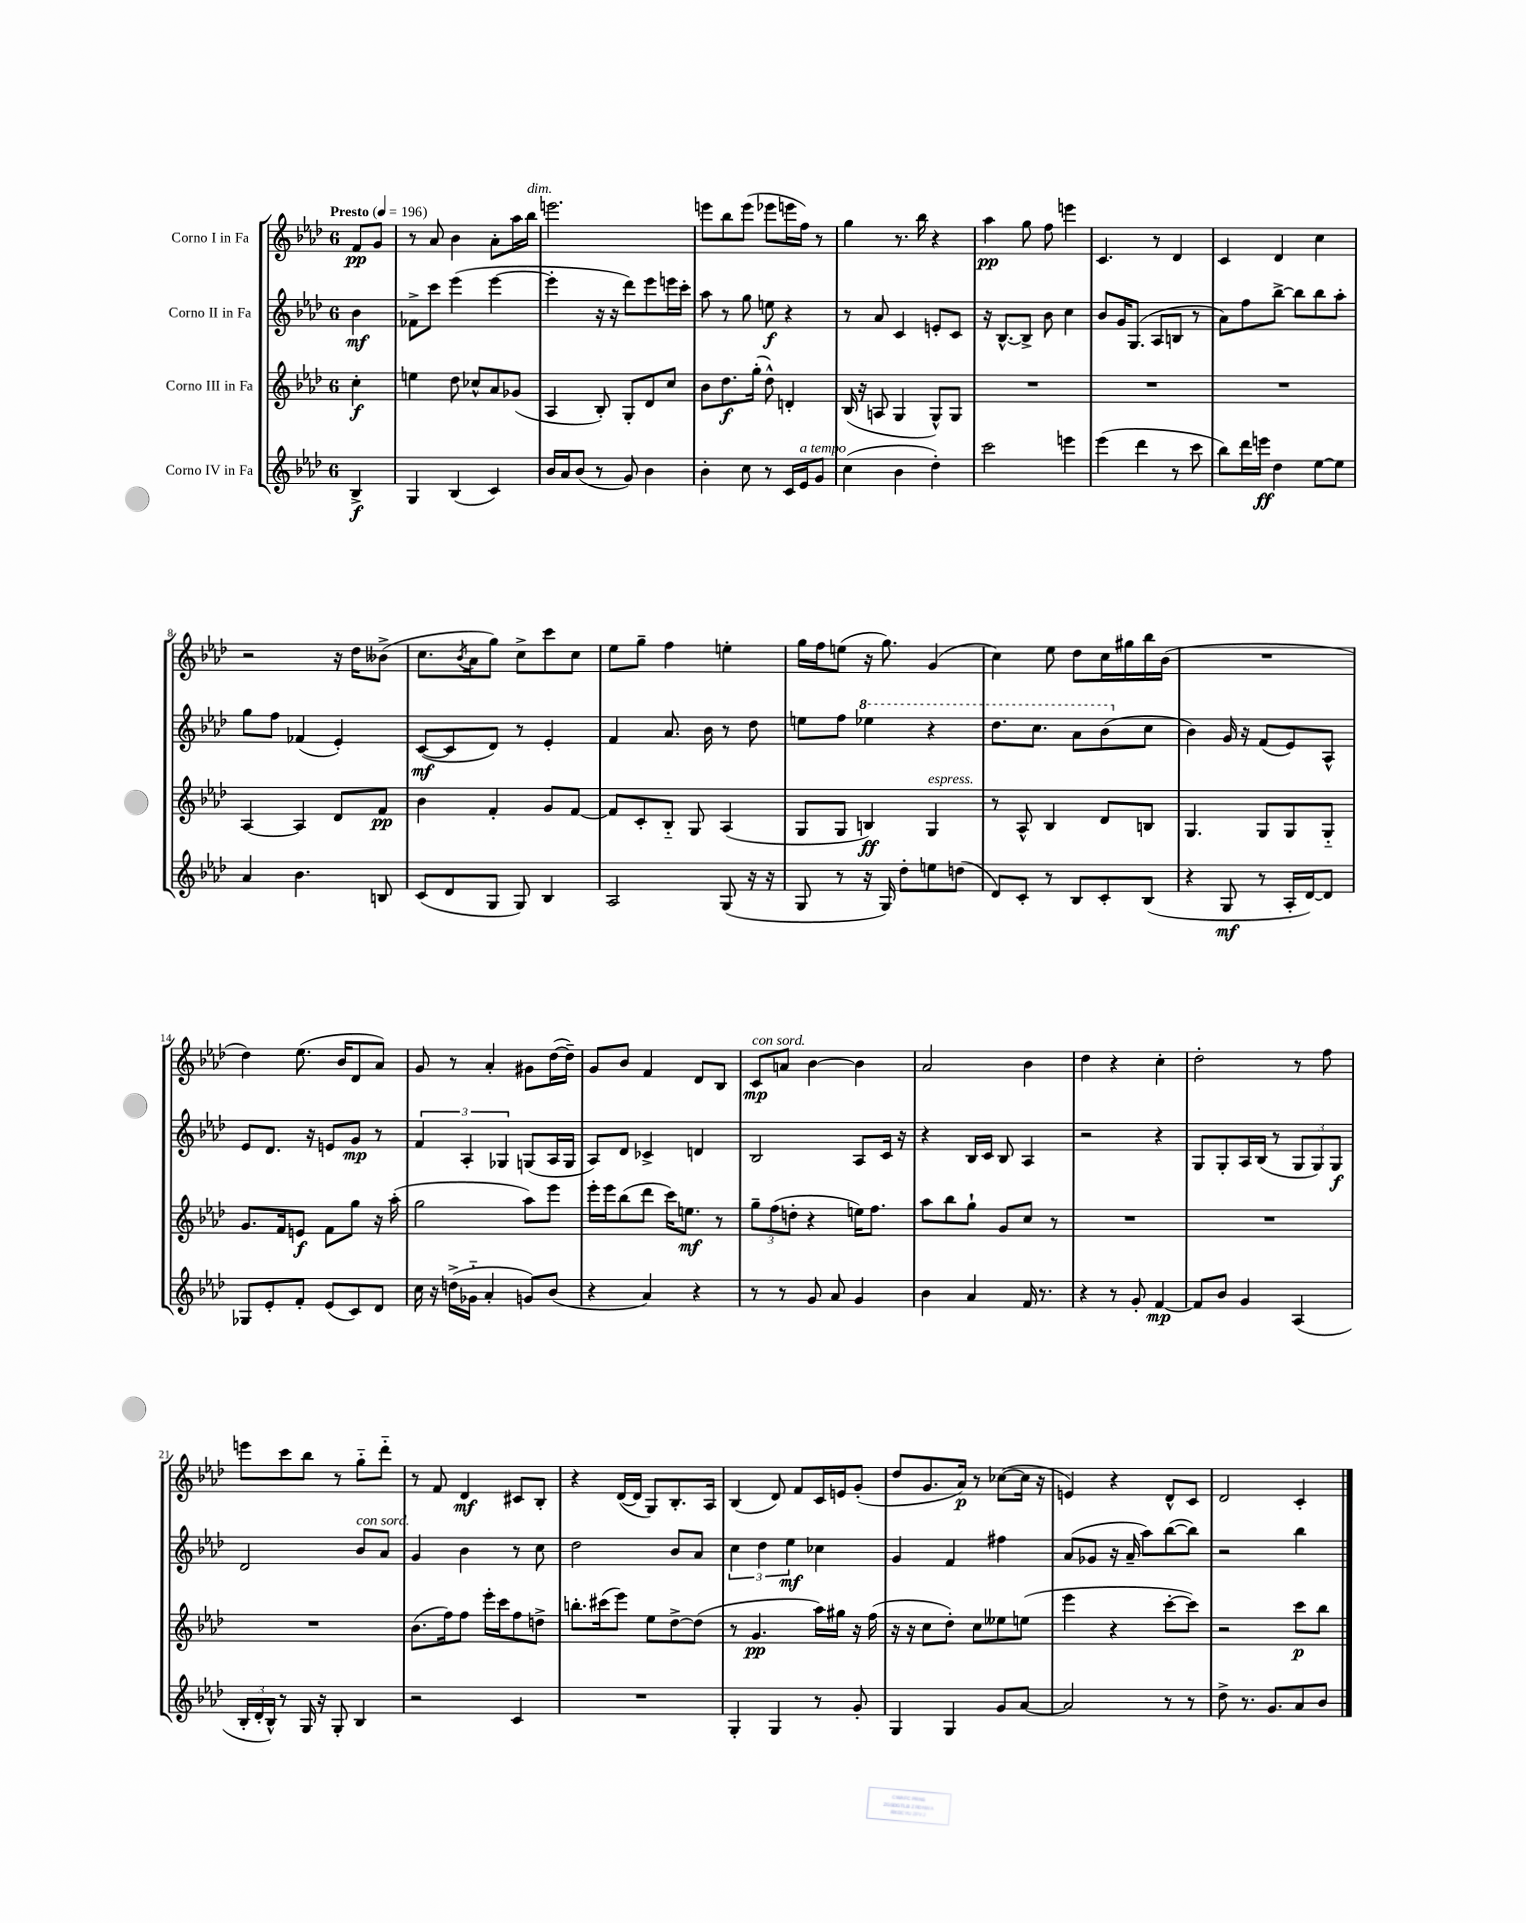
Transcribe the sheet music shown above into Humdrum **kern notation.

**kern	**dynam	**kern	**dynam	**kern	**dynam	**kern	**dynam
*part4	*part4	*part3	*part3	*part2	*part2	*part1	*part1
*staff4	*staff4	*staff3	*staff3	*staff2	*staff2	*staff1	*staff1
*I"Corno IV in Fa	*	*I"Corno III in Fa	*	*I"Corno II in Fa	*	*I"Corno I in Fa	*
*clefG2	*	*clefG2	*	*clefG2	*	*clefG2	*
*k[b-e-a-d-]	*	*k[b-e-a-d-]	*	*k[b-e-a-d-]	*	*k[b-e-a-d-]	*
*M6/8	*	*M6/8	*	*M6/8	*	*M6/8	*
*MM196	*	*MM196	*	*MM196	*	*MM196	*
=	=	=	=	=	=	=	=
!	!	!	!	!	!	!LO:TX:a:B:t=Presto	!
4B-^/	f	4cc'\	f	4b-\	mf	8f/L	pp
.	.	.	.	.	.	8g/J	.
=1	=1	=1	=1	=1	=1	=1	=1
4G/	.	4een\	.	8f-X^\L	.	8r	.
.	.	.	.	8ccc\J	.	8a-/	.
(4B-/	.	8dd-\	.	(4eee-\	.	4b-\	.
.	.	8cc-X^^/L	.	.	.	.	.
4c/)	.	8a-/	.	[4eee-\	.	8a-'\L	.
.	.	(8g-X/J	.	.	.	16aa-\L	.
!	!	!	!	!	!	!LO:TX:a:i:t=dim.	!
.	.	.	.	.	.	16bb-\JJ	.
=2	=2	=2	=2	=2	=2	=2	=2
16b-/LL	.	4A-/	.	4eee-'\]	.	2.eeen\	.
16a-/J	.	.	.	.	.	.	.
(8b-/J	.	.	.	.	.	.	.
8r	.	8B-'/)	.	16r	.	.	.
.	.	.	.	16r	.	.	.
8g/)	.	8G'/L	.	8ddd-\L)	.	.	.
4b-\	.	8d-/	.	8eee-\	.	.	.
.	.	8cc/J	.	16eeen\L	.	.	.
.	.	.	.	16ccc'\JJ	.	.	.
=3	=3	=3	=3	=3	=3	=3	=3
4b-'\	.	8b-\L	.	8aa-\	.	8eeen\L	.
.	.	8.dd-\	f	8r	.	8bb-\	.
8cc\	.	.	.	8gg\	.	(8eee\J	.
.	.	(16gg'\Jk	.	.	.	.	.
8r	.	8dd-^^\)	.	8een\	f	8eee-X\L	.
16c/LL	.	4dn'/	.	4r	.	16eeen\L	.
!LO:TX:a:i:t=a tempo	!	!	!	!	!	!	!
16e-/J	.	.	.	.	.	16ff\JJ)	.
8g/J	.	.	.	.	.	8r	.
=4	=4	=4	=4	=4	=4	=4	=4
(4cc\	.	(16B-/	.	8r	.	4gg\	.
.	.	16r	.	.	.	.	.
.	.	8An/	.	8a-/	.	.	.
4b-\	.	4G/	.	4c/	.	8.r	.
.	.	.	.	.	.	16bb-\	.
4dd-'\)	.	8G^^/L)	.	8en'/L	.	4r	.
.	.	8G/J	.	8c/J	.	.	.
=5	=5	=5	=5	=5	=5	=5	=5
2ccc\	.	2.r	.	16r	.	4aa-\	pp
.	.	.	.	[8.B-^^/L	.	.	.
.	.	.	.	8B-^/J]	.	8gg\	.
.	.	.	.	8b-\	.	8ff\	.
4eeen\	.	.	.	4cc\	.	4eeen\	.
=6	=6	=6	=6	=6	=6	=6	=6
(4eee-\	.	2.r	.	8b-/L	.	4.c/	.
.	.	.	.	16g/K	.	.	.
.	.	.	.	(8.G/J	.	.	.
4ddd-\	.	.	.	.	.	.	.
.	.	.	.	8A-/L	.	8r	.
8r	.	.	.	8Bn/J	.	4d-/	.
8ccc\	.	.	.	8r	.	.	.
=7	=7	=7	=7	=7	=7	=7	=7
8bb-\L)	.	2.r	.	8a-\L)	.	4c/	.
16ddd-\L	.	.	.	8ff\	.	.	.
16eeen\JJ	ff	.	.	.	.	.	.
4dd-\	.	.	.	[8bb-^\J	.	4d-/	.
.	.	.	.	8bb-\L]	.	.	.
[8ee-\L	.	.	.	8bb-\	.	4cc\	.
8ee-\J]	.	.	.	8aa-'\J	.	.	.
!!LO:LB:g=z
=8	=8	=8	=8	=8	=8	=8	=8
4a-/	.	[4A-/	.	8gg\L	.	2r	.
.	.	.	.	8ff\J	.	.	.
4.b-\	.	4A-/]	.	(4f-X/	.	.	.
.	.	8d-/L	.	4e-'/)	.	16r	.
.	.	.	.	.	.	16dd-\KL	.
8Bn/	.	8f/J	pp	.	.	(8b--X^\J	.
=9	=9	=9	=9	=9	=9	=9	=9
(8c/L	.	4b-\	.	([8c/L	mf	8.cc\L	.
8d-/	.	.	.	8c/]	.	.	.
.	.	.	.	.	.	8qb-/	.
.	.	.	.	.	.	16a-\k	.
8G/J	.	4f'/	.	8d-/J)	.	8gg\J)	.
8G/)	.	.	.	8r	.	8cc^\L	.
4B-/	.	8g/L	.	4e-'/	.	8ccc\	.
.	.	[8f/J	.	.	.	8cc\J	.
=10	=10	=10	=10	=10	=10	=10	=10
2A-/	.	8f/L]	.	4f/	.	8ee-\L	.
.	.	8c'/	.	.	.	8gg~\J	.
.	.	8B-/J	.	8.a-/	.	4ff\	.
.	.	8G/	.	.	.	.	.
.	.	.	.	16b-\	.	.	.
(8G/	.	(4A-/	.	8r	.	4een'\	.
16r	.	.	.	8dd-\	.	.	.
16r	.	.	.	.	.	.	.
=11	=11	=11	=11	=11	=11	=11	=11
8G/	.	8G/L	.	8een\L	.	16gg\LL	.
.	.	.	.	.	.	16ff\J	.
8r	.	8G/J	.	8ff\J	.	(8een\J	.
*	*	*	*	*8va	*	*	*
16r	.	4Bn/)	ff	4eee-X\	.	16r	.
16G/)	.	.	.	.	.	8.gg\)	.
8dd-'\L	.	.	.	.	.	.	.
!	!	!LO:TX:a:i:t=espress.	!	!	!	!	!
8een\	.	4G/	.	4r	.	(4g/	.
(8ddn\J	.	.	.	.	.	.	.
=12	=12	=12	=12	=12	=12	=12	=12
8d-/L)	.	8r	.	8.ddd-\L	.	4cc\)	.
8c'/J	.	8A-^^/	.	.	.	.	.
.	.	.	.	8.ccc\J	.	.	.
8r	.	4B-/	.	.	.	8ee-\	.
8B-/L	.	.	.	8aa-\L	.	8dd-\L	.
8c'/	.	8d-/L	.	(8bb-\	.	16cc\L	.
.	.	.	.	.	.	16gg#X\	.
*	*	*	*	*X8va	*	*	*
(8B-/J	.	8Bn/J	.	8cc\J	.	16bb-\	.
.	.	.	.	.	.	(16b-\JJ	.
=13	=13	=13	=13	=13	=13	=13	=13
4r	.	4.G/	.	4b-\)	.	2.r	.
8G/	mf	.	.	16g/	.	.	.
.	.	.	.	16r	.	.	.
8r	.	8G/L	.	(8f/L	.	.	.
16A-'/LL	.	8G/	.	8e-/)	.	.	.
[16d-/J)	.	.	.	.	.	.	.
8d-/J]	.	8G/J	.	8A-^^/J	.	.	.
!!LO:LB:g=z
=14	=14	=14	=14	=14	=14	=14	=14
8G-X/L	.	8.g/L	.	8e-/L	.	4dd-\)	.
8e-'/	.	.	.	8.d-/J	.	.	.
.	.	16f/k	.	.	.	.	.
8f'/J	.	8en/J	f	.	.	(8.ee-\	.
.	.	.	.	16r	.	.	.
(8e-/L	.	8f\L	.	8en/L	.	.	.
.	.	.	.	.	.	16b-/KL	.
8c/)	.	8gg\J	.	8g/J	mp	8d-/	.
8d-/J	.	16r	.	8r	.	8a-/J)	.
.	.	(16aa-'\	.	.	.	.	.
=15	=15	=15	=15	=15	=15	=15	=15
16cc\	.	2gg\	.	6f/	.	8g/	.
16r	.	.	.	.	.	.	.
(16ddn^\LL	.	.	.	.	.	8r	.
.	.	.	.	6A-'/	.	.	.
16g-X\JJ	.	.	.	.	.	.	.
4a-'/	.	.	.	.	.	4a-'/	.
.	.	.	.	6G-X/	.	.	.
8gn/L)	.	8aa-\L)	.	(8Gn/L	.	8g#X\L	.
(8b-/J	.	8eee-\J	.	16A-/L	.	([16dd-\L	.
.	.	.	.	16G/JJ	.	16dd-~\JJ])	.
=16	=16	=16	=16	=16	=16	=16	=16
4r	.	16eee-'\LL	.	8A-/L)	.	8g/L	.
.	.	16eee-\J	.	.	.	.	.
.	.	(8bb-\	.	8d-/J	.	8b-/J	.
4a-/)	.	8ddd-\J	.	4c-X^/	.	4f/	.
.	.	16ccc\KL)	.	.	.	.	.
.	.	8.een\J	mf	.	.	.	.
4r	.	.	.	4dn/	.	8d-/L	.
.	.	8r	.	.	.	8B-/J	.
=17	=17	=17	=17	=17	=17	=17	=17
!	!	!	!	!	!	!LO:TX:a:i:t=con sord.	!
8r	.	12gg~\L	.	2B-/	.	8c/L	mp
.	.	(12ff\	.	.	.	.	.
8r	.	.	.	.	.	8an/J	.
.	.	12ddn'\J	.	.	.	.	.
8g/	.	4r	.	.	.	[4b-\	.
8a-/	.	.	.	.	.	.	.
4g/	.	16een\KL)	.	8A-/L	.	4b-\]	.
.	.	8.ff\J	.	.	.	.	.
.	.	.	.	16c/Jk	.	.	.
.	.	.	.	16r	.	.	.
=18	=18	=18	=18	=18	=18	=18	=18
4b-\	.	8aa-\L	.	4r	.	2a-/	.
.	.	8bb-\	.	.	.	.	.
4a-/	.	8gg`\J	.	16B-/LL	.	.	.
.	.	.	.	16c/JJ	.	.	.
.	.	8g/L	.	8B-/	.	.	.
16f/	.	8cc/J	.	4A-/	.	4b-\	.
8.r	.	.	.	.	.	.	.
.	.	8r	.	.	.	.	.
=19	=19	=19	=19	=19	=19	=19	=19
4r	.	2.r	.	2r	.	4dd-\	.
8r	.	.	.	.	.	4r	.
8g'/	.	.	.	.	.	.	.
[4f/	mp	.	.	4r	.	4cc'\	.
=20	=20	=20	=20	=20	=20	=20	=20
8f/L]	.	2.r	.	8G/L	.	2dd-'\	.
8b-/J	.	.	.	8G'/	.	.	.
4g/	.	.	.	16A-/L	.	.	.
.	.	.	.	(16B-/JJ	.	.	.
.	.	.	.	8r	.	.	.
(4A-/	.	.	.	12G/L	.	8r	.
.	.	.	.	12G/)	.	.	.
.	.	.	.	.	.	8ff\	.
.	.	.	.	12G/J	f	.	.
!!LO:LB:g=z
=21	=21	=21	=21	=21	=21	=21	=21
24B-'/LL	.	2.r	.	2d-/	.	8eeen\L	.
24d-'/	.	.	.	.	.	.	.
24B-^^/JJ)	.	.	.	.	.	.	.
8r	.	.	.	.	.	8ccc\	.
16G/	.	.	.	.	.	8bb-\J	.
16r	.	.	.	.	.	.	.
8G'/	.	.	.	.	.	8r	.
!	!	!	!	!LO:TX:a:i:t=con sord.	!	!	!
4B-/	.	.	.	8b-/L	.	8gg\L	.
.	.	.	.	8a-/J	.	8ddd-\J	.
=22	=22	=22	=22	=22	=22	=22	=22
2r	.	(8.b-\L	.	4g/	.	8r	.
.	.	.	.	.	.	8f/	.
.	.	16ff\k)	.	.	.	.	.
.	.	8ff\J	.	4b-\	.	4d-/	mf
.	.	16eee-'\LL	.	.	.	.	.
.	.	16ccc\J	.	.	.	.	.
4c/	.	8ff\	.	8r	.	8c#X/L	.
.	.	8ddn^\J	.	8cc\	.	8B-'/J	.
=23	=23	=23	=23	=23	=23	=23	=23
2.r	.	8.bbn'\L	.	2dd-\	.	4r	.
.	.	(16ccc#X\k	.	.	.	.	.
.	.	8eee-\J)	.	.	.	([16d-/LL	.
.	.	.	.	.	.	16d-/JJ]	.
.	.	8ee-\L	.	.	.	8G/L)	.
.	.	[8dd-^\	.	8b-/L	.	8.B-'/	.
.	.	(8dd-\J]	.	8a-/J	.	.	.
.	.	.	.	.	.	16A-/Jk	.
=24	=24	=24	=24	=24	=24	=24	=24
4G'/	.	8r	.	6cc\	.	(4B-/	.
.	.	4.g/	pp	.	.	.	.
.	.	.	.	6dd-\	.	.	.
4G/	.	.	.	.	.	8d-/)	.
.	.	.	.	6ee-\	mf	.	.
.	.	.	.	.	.	8f/L	.
8r	.	16aa-\LL)	.	4cc-X\	.	16c/L	.
.	.	16gg#X\JJ	.	.	.	16en/J	.
8g'/	.	16r	.	.	.	(8g'/J	.
.	.	(16ff\	.	.	.	.	.
=25	=25	=25	=25	=25	=25	=25	=25
4G/	.	16r	.	4g/	.	8dd-/L	.
.	.	16r	.	.	.	.	.
.	.	8cc\L	.	.	.	8.g/	.
4G/	.	8dd-'\J)	.	4f/	.	.	.
.	.	.	.	.	.	16a-/Jk)	p
.	.	8cc\L	.	.	.	8r	.
8g/L	.	8ee--X\	.	4ff#X\	.	([8cc-X\L	.
[8a-/J	.	(8een\J	.	.	.	16cc-\Jk]	.
.	.	.	.	.	.	16r	.
=26	=26	=26	=26	=26	=26	=26	=26
2a-/]	.	4eee-\	.	(8a-/L	.	4en/)	.
.	.	.	.	8g-X/J	.	.	.
.	.	4r	.	16r	.	4r	.
.	.	.	.	16a-~/	.	.	.
.	.	.	.	8aa-\L)	.	.	.
8r	.	[8ccc'\L	.	([8bb-\	.	8d-^^/L	.
8r	.	8ccc\J])	.	8bb-\J])	.	8c/J	.
=27	=27	=27	=27	=27	=27	=27	=27
8dd-^\	.	2r	.	2r	.	2d-/	.
8.r	.	.	.	.	.	.	.
8.g/L	.	.	.	.	.	.	.
8a-/	.	8ccc\L	p	4bb-\	.	4c'/	.
8b-/J	.	8bb-\J	.	.	.	.	.
==	==	==	==	==	==	==	==
*-	*-	*-	*-	*-	*-	*-	*-
